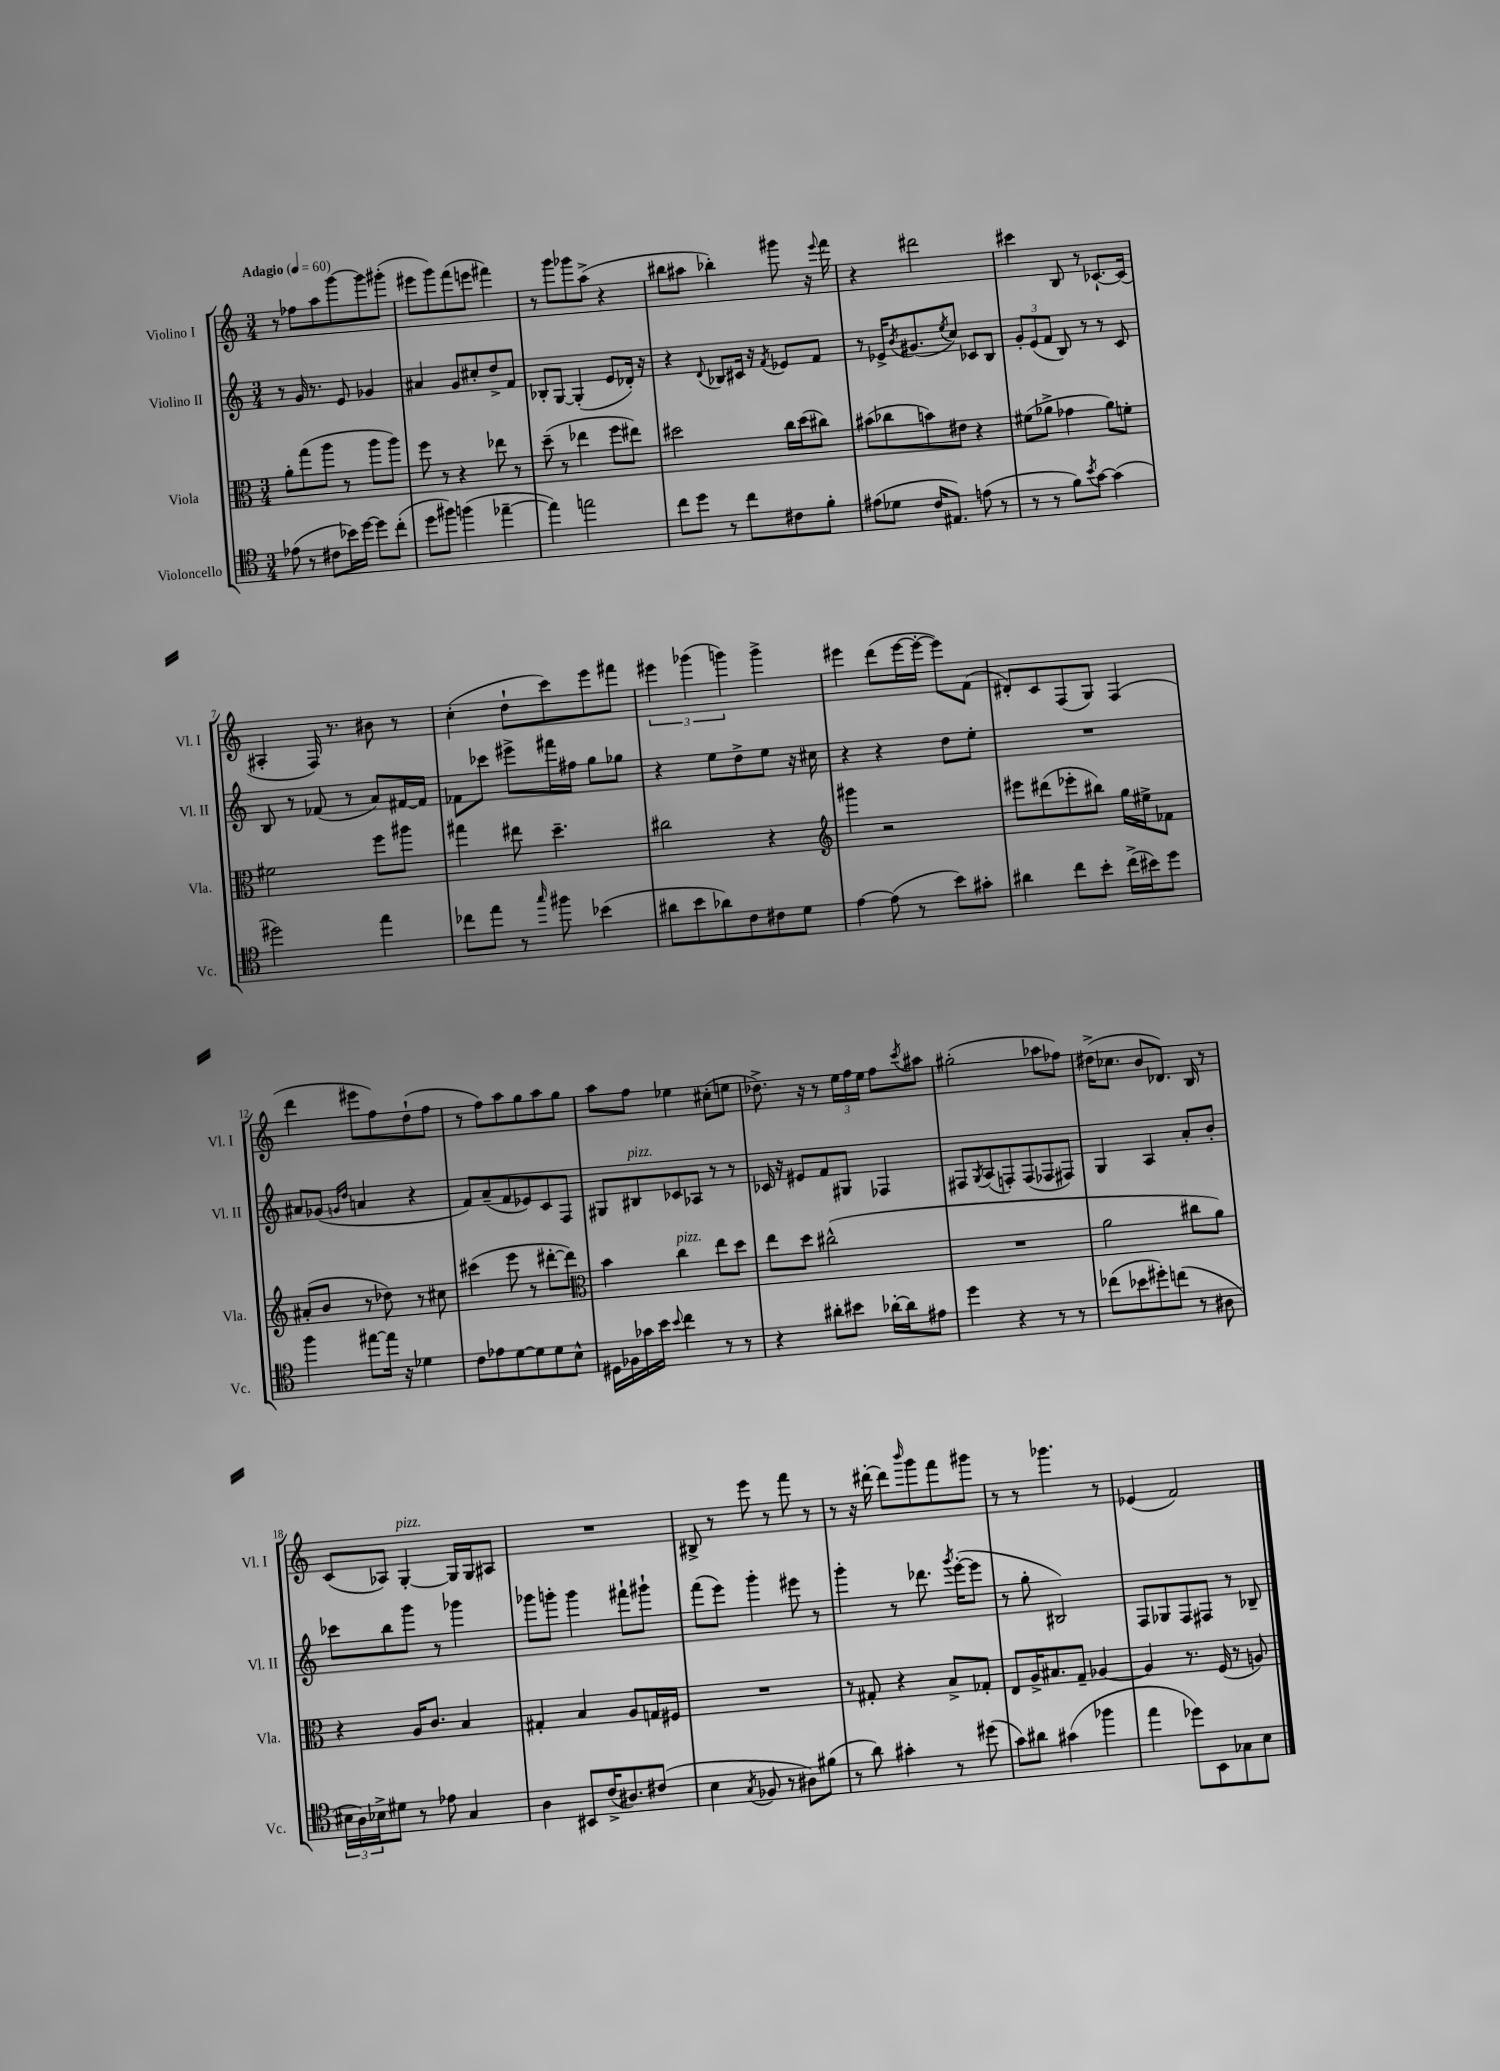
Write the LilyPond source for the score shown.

<<
\new StaffGroup <<
\new Staff = "s0" \with { instrumentName = "Violino I" shortInstrumentName = "Vl. I" } {
    \clef treble \key c \major \numericTimeSignature \time 3/4 \tempo "Adagio" 4 = 60
    r8 fes''8 a''8 g'''8~ g'''8 gis'''8-.( |
    eis'''8 g'''8) f'''8( e'''8 fis'''4) |
    r8 g'''8 ges'''8 a''8->( r4 |
    bis''8 ais''8 bes''4-.) gis'''8 r16 \appoggiatura { e'''8 } f'''16 |
    r4 dis'''2 |
    cis'''4 b8 r8 ces'8.~-! ces'16( |
    ais4-. f16) r8. bis'8 r8 |
    c''4-.( d''8-! c'''8) e'''8 fis'''8 |
    \tuplet 3/2 { eis'''4 ges'''4( g'''4) } g'''4-> |
    eis'''4 d'''8( eis'''16~ eis'''16~-. eis'''8) f'8( |
    dis'8-.) c'8 f8( g8) f4( |
    d'''4 eis'''8 f''8) d''8-!( f''8 |
    r8 f''8) a''8 g''8 a''8 g''8 |
    a''8 f''8 ees''4 cis''8-.( e''8 |
    des''8.->) r16 r8 \tuplet 3/2 { e''16 f''16 e''16 } f''8 \acciaccatura { c'''8 } ais''8 |
    gis''2-.( aes''8 fes''8) |
    dis''16->( ces''8. b'8 des'8.) b16 r8 |
    c'8( aes8) g4~-.^\markup { \italic "pizz." } g16 g16 ais8 |
    R2. |
    bis8-> r8 e'''8 r8 f'''8 r8 |
    r8 r16 dis'''16~-. dis'''8 \grace { b'''16 } g'''8 f'''8 gis'''8 |
    r8 r8 ges'''4. r8 |
    ees'4( f'2) \bar "|." |
}
\new Staff = "s1" \with { instrumentName = "Violino II" shortInstrumentName = "Vl. II" } {
    \clef treble \key c \major \numericTimeSignature \time 3/4
    r8 g'16 r8. e'8 ges'4 |
    ais'4 g'8 cis''8-. d''8-> f'8 |
    bes8-. g8~ g4-.( e'8 des'16-.) r16 |
    r4 \appoggiatura { d'8 } bes8 cis'16 r16 \acciaccatura { f'8 } ees'8 f'8 |
    r8 ees'16-> \acciaccatura { b'8 } gis'8.( \acciaccatura { e''8 } c''8) ces'8 b8 |
    \tuplet 3/2 { g'8-. e'8( f'8 } b8) r8 r8 c'8 |
    b8 r8 fes'8( r8 a'8) fis'16~ fis'16 |
    fes'8 ces'''8 eis'''8-> fis'''16 fis''16 g''8 ges''8 |
    r4 e''8 d''8-> e''8 r16 cis''16 |
    r4 r4 d''8 e''8-. |
    R2. |
    ais'8 ges'8( \grace { g'16 d''16 } a'4 r4 |
    f'8) a'8--( f'8 ees'8) c'8 f8 |
    gis8 bis8^\markup { \italic "pizz." } ces'8 aes8 r8 r8 |
    ces'16 r16 eis'8 f'8 gis8 fes4 |
    fis8 \acciaccatura { g8 } a8( f8-.) f8( fes8 fis8) |
    g4 a4 a'8-. b'8-. |
    ces'''8 b''8 g'''8 r8 ges'''4 |
    ges'''8 g'''8-. g'''4 fis'''8-! gis'''8-! |
    f'''8( e'''8) g'''4-. eis'''8 r8 |
    g'''4-. r8 des'''8. \acciaccatura { g'''8 } e'''16~-.( e'''8 |
    r8 g''8-. bis2) |
    f8 ges8 f8 fis8 r8 bes8-- \bar "|." |
}
\new Staff = "s2" \with { instrumentName = "Viola" shortInstrumentName = "Vla." } {
    \clef alto \key c \major \numericTimeSignature \time 3/4
    a'8-. g''8( a''8 r8 a''8 a''8) |
    f''8 r8 r4 ees''8 r8 |
    d''8--( r8 ees''4 f''8 eis''8) |
    dis''2 c''16 dis''16( cis''8) |
    bis'8( ces''8 b'8) eis'8 r4 |
    fis'8( aes'8-> ges'4 aes'8) f'8-. |
    fis'2 f''8 ais''8 |
    gis''4 eis''8 d''4.-- |
    cis''2 r4 |
    \clef treble gis'''4 r2 |
    eis'''8 dis'''8( ees'''8-. bis''8) g''16 eis''16-> fes'8 |
    ais'8-.( b'8 r8 des''8) r8 cis''8 |
    cis'''4( e'''8 r8 dis'''8~-. dis'''8) |
    \clef alto b'4 c''4^\markup { \italic "pizz." } e''8 d''8 |
    e''8 d''8 cis''2-^( |
    R2. |
    a'2 cis''8 a'8) |
    r4 a16 c'8. b4 |
    gis4-. b4 a8 g16 fis16 |
    R2. |
    r8 gis8-. r4 b8-> ges8-. |
    e8 a16-> bis8. g8-- aes4~ |
    aes4 r8. f16( r8 a8) \bar "|." |
}
\new Staff = "s3" \with { instrumentName = "Violoncello" shortInstrumentName = "Vc." } {
    \clef tenor \key c \major \numericTimeSignature \time 3/4
    ees'8( r8 cis'8 bes'16) d''16~ d''8 c''8-.( |
    d''8 fis''8) f''4( ees''4~-- |
    ees''4) e''2 |
    c''8 d''8 r8 c''8 cis'8 f'8-. |
    eis'8( des'8 c'16 eis8.) e'8( r8 |
    r8 r8 f'8) \acciaccatura { b'8 } g'8~ g'4( |
    dis''2) e''4 |
    ces''8 e''8 r8 \grace { g''16 } fis''8 bes'4( |
    ais'8 b'8 aes'8) c'8 cis'8 d'8 |
    e'4~ e'8( r8 b'8) gis'8-. |
    ais'4 c''8 b'8-. c''16->( bis'16) d''8 |
    f''4 eis''8~ eis''16 r16 des'4 |
    c'8 ees'8 d'8~ d'8 d'8 b8-^ |
    dis16 fes16 ges'16 b'16 \appoggiatura { b'8 } c''4 r8 r8 |
    r4 ais'8-. bis'8 aes'16~-. aes'16 eis'8 |
    d''4 r4 r8 r8 |
    ces''8( bes'8 dis''8-.) c''8( r8 ais8 |
    \tuplet 3/2 { bis16 a16) bes16-> } dis'8 r8 ees'8 g4 |
    a4 bis,8 c'16->( ais8.) cis'8( |
    b4 \acciaccatura { g8 } fes8 r8 ais8) fis'8( |
    r8 a'8) gis'4-. r8 dis''8( |
    g'8) ais'8 gis'4( fes''4 |
    e''4 des''8) b,8 ges8 b8 \bar "|." |
}
>>
>>
